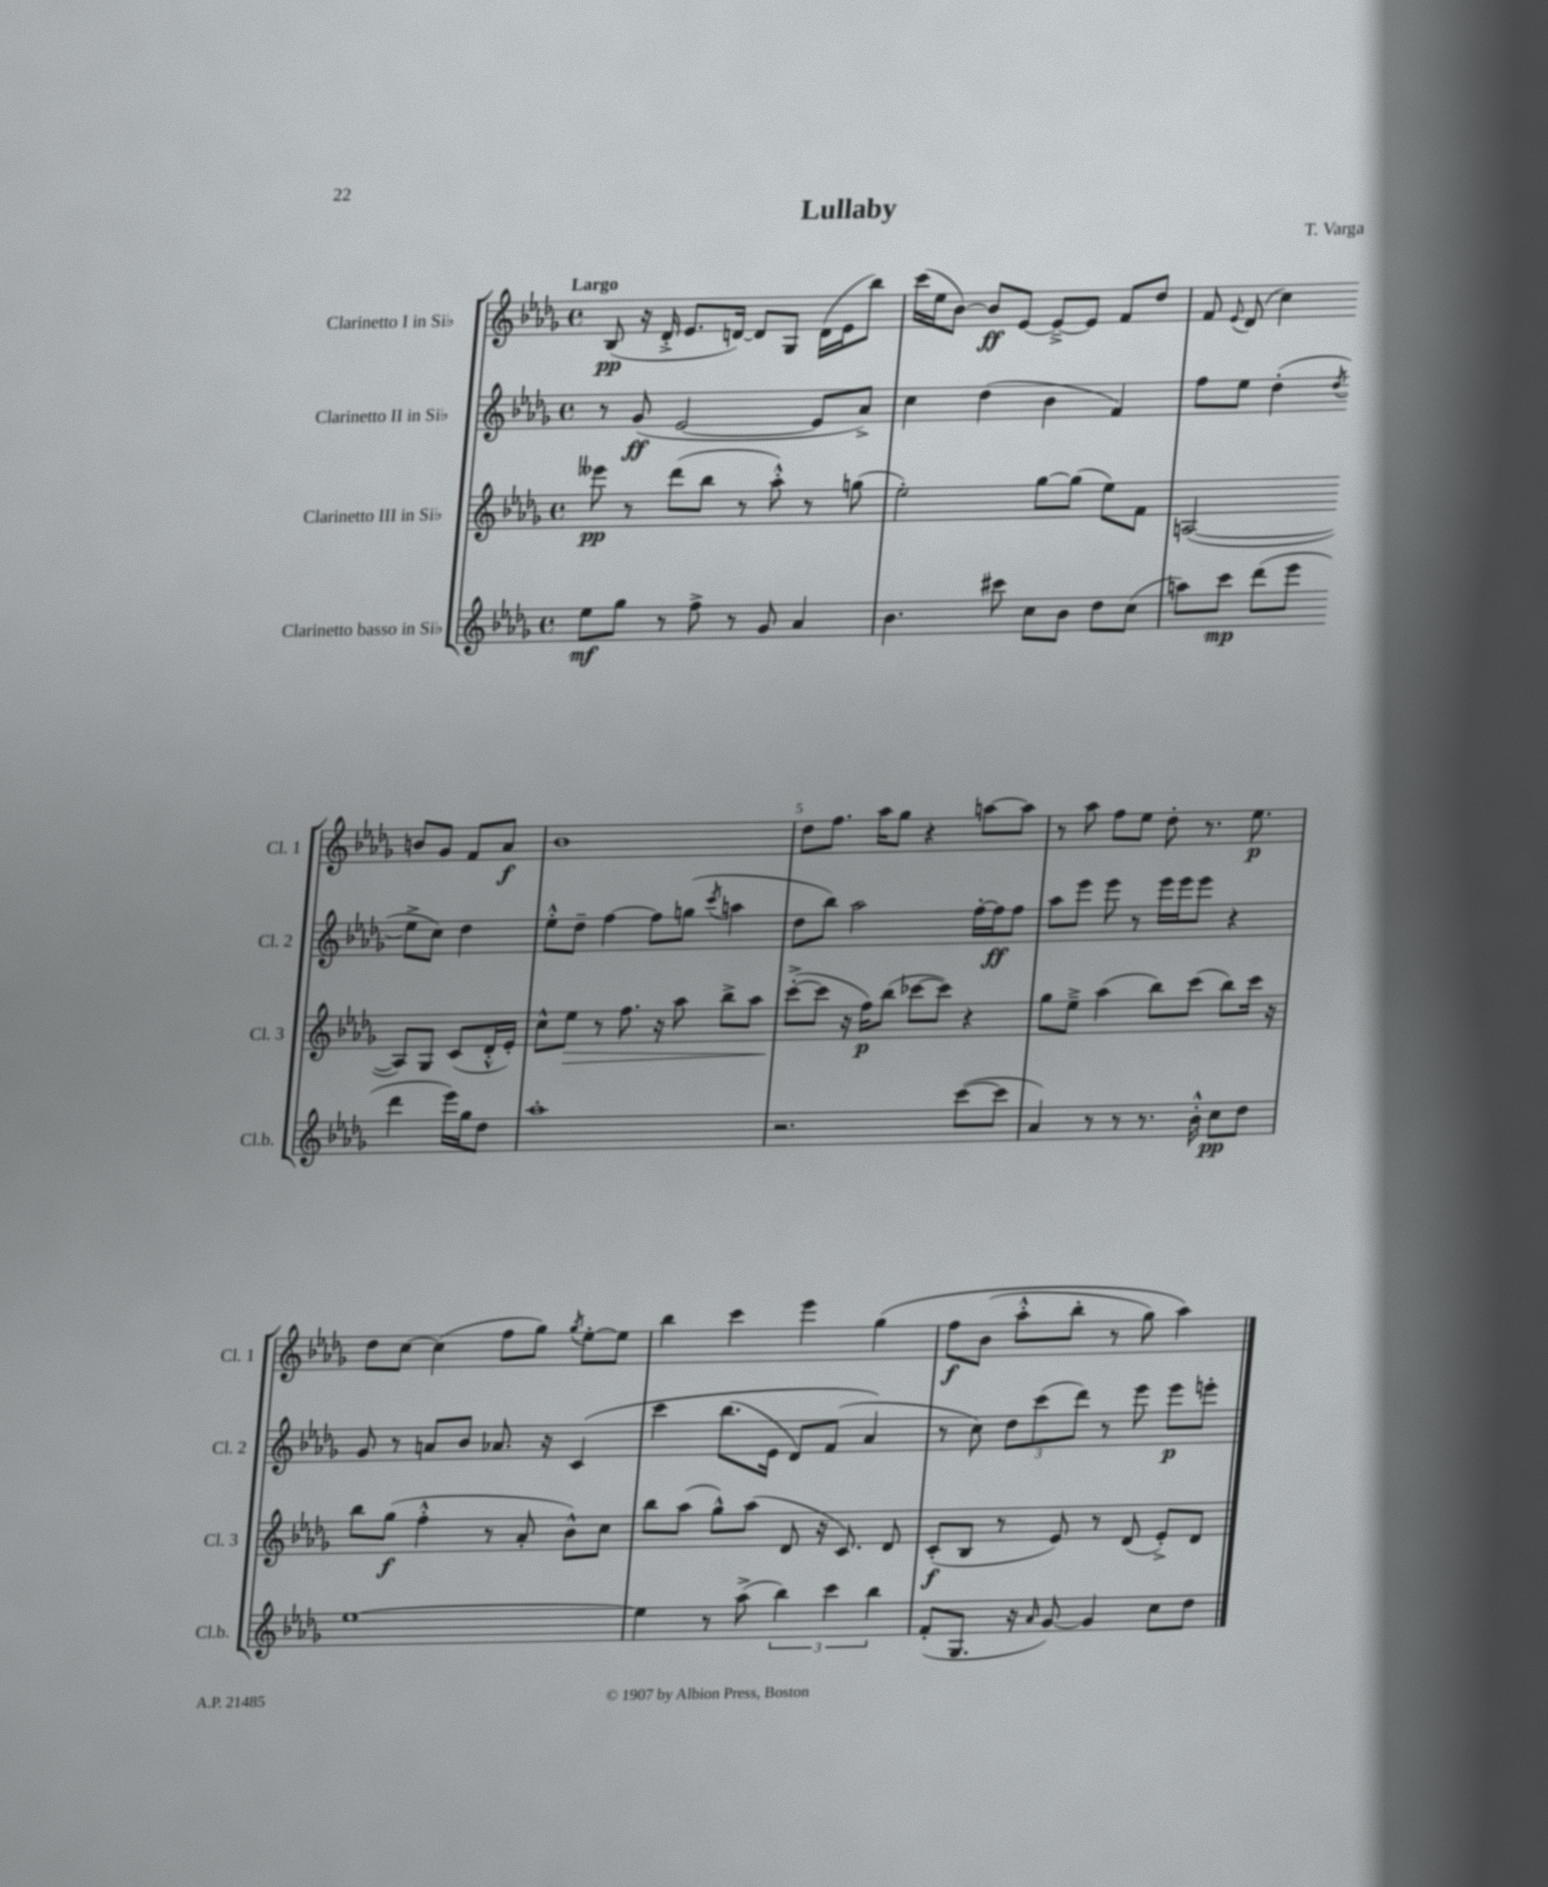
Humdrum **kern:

**kern	**kern	**kern	**kern
*staff4	*staff3	*staff2	*staff1
*clefG2	*clefG2	*clefG2	*clefG2
*k[b-e-a-d-g-]	*k[b-e-a-d-g-]	*k[b-e-a-d-g-]	*k[b-e-a-d-g-]
*M4/4	*M4/4	*M4/4	*M4/4
*met(c)	*met(c)	*met(c)	*met(c)
8ee-	8eee--	8r	(8B-
8gg-	8r	(8g-	16r
.	.	.	16d-'^
8r	(8ddd-	[2e-	8.e-
8ff^	8bb-	.	.
.	.	.	[16d)
8r	8r	.	8d]
8g-	8aa-'^^)	.	8G-
4a-	8r	8e-]	(16d
.	.	.	16e-
.	(8gg	8a-^)	8bb-)
=	=	=	=
4.b-	2ee-')	4cc	(16ccc
.	.	.	16ee-
.	.	.	[8b-)
.	.	(4dd-	8b-]
8ccc#	.	.	[8e-
8cc	[8gg-	4b-	8e-~^_
8b-	(8gg-]	.	8e-]
8dd-	8ee-)	4f)	8f
(8cc	8f	.	8dd-
=	=	=	=
8aa)	([2A	8ff	8f
.	.	.	8qqe-
8ccc	.	8ee-	(8d-
(8ddd-	.	(4dd-'	4cc)
8eee-	.	.	.
.	.	8qdd-	.
4ddd-	8A])	8ee-^	8b
.	8G-	8cc)	8g-
16eee-)	(8c	4dd-	8f
16gg-	.	.	.
8dd-	16d-'^^	.	8a-
.	16e-')	.	.
=	=	=	=
1aa-'	8cc^^	8ee-'^^	1b-
.	8ee-	8dd-~	.
.	8r	[4ff	.
.	8.ff	.	.
.	.	8ff]	.
.	16r	.	.
.	8aa-	(8gg	.
.	.	8qccc	.
.	8bb-^	4aa	.
.	8aa-	.	.
=	=	=	=
2.r	([8ccc'^	8dd-	8dd-
.	8ccc]	8bb-)	8.ff
.	16r	2aa-	.
.	16ff)	.	16aa-
.	(8bb-	.	8gg-
.	[8ccc-	.	4r
.	8ccc-])	.	.
([8ccc	4r	[16ff'	[8aa
.	.	16ff]	.
8ccc]	.	8ff	8aa]
=	=	=	=
4a-)	8gg-	8aa-	8r
.	8ee-~^	8eee-	8aa-
8r	(4aa-	8eee-	8ff
8r	.	8r	8ee-
8.r	8bb-)	16eee-	8dd-'
.	.	16eee-	.
.	(8ccc	8eee-	8.r
16b-'^^	.	.	.
8cc	8bb-)	4r	.
.	.	.	8.ee-
8dd-	16ccc	.	.
.	16r	.	.
=	=	=	=
[1ee-	8bb-	8g-	8dd-
.	(8gg-	8r	[8cc
.	4ff'^^	8a	(4cc]
.	.	8b-	.
.	8r	8.a-	8ff
.	8a-'	.	8gg-)
.	.	16r	.
.	.	.	8qgg-
.	8b-^^)	&(4c	[8ee-'
.	8cc	.	8ee-]
=	=	=	=
4ee-]	8bb-	4ccc	4bb-
.	(8aa-	.	.
8r	8gg-^^)	(8.bb-	4ccc
(8aa-^	(8aa-	.	.
.	.	16e-	.
6bb-)	8d-	8d-)	4eee-
.	16r	(8f	.
6ccc	.	.	.
.	8.c)	.	.
.	.	4a-&)	&(4gg-
6bb-	.	.	.
.	8d-	.	.
=	=	=	=
(8f'	(8c'	8r	8ff
8.G-	8B-	8cc)	(8b-
.	8r	12dd-	8aa-'^^
16r	.	.	.
.	.	(12ccc	.
16qqa-	.	.	.
[8g-)	8e-)	.	8bb-'
.	.	12ddd-)	.
4g-]	8r	8r	8r
.	(8d-	8eee-	8gg-)
8cc	8e-'^)	8eee-	4aa-&)
8dd-	8d-	8eee'	.
==	==	==	==
*-	*-	*-	*-
